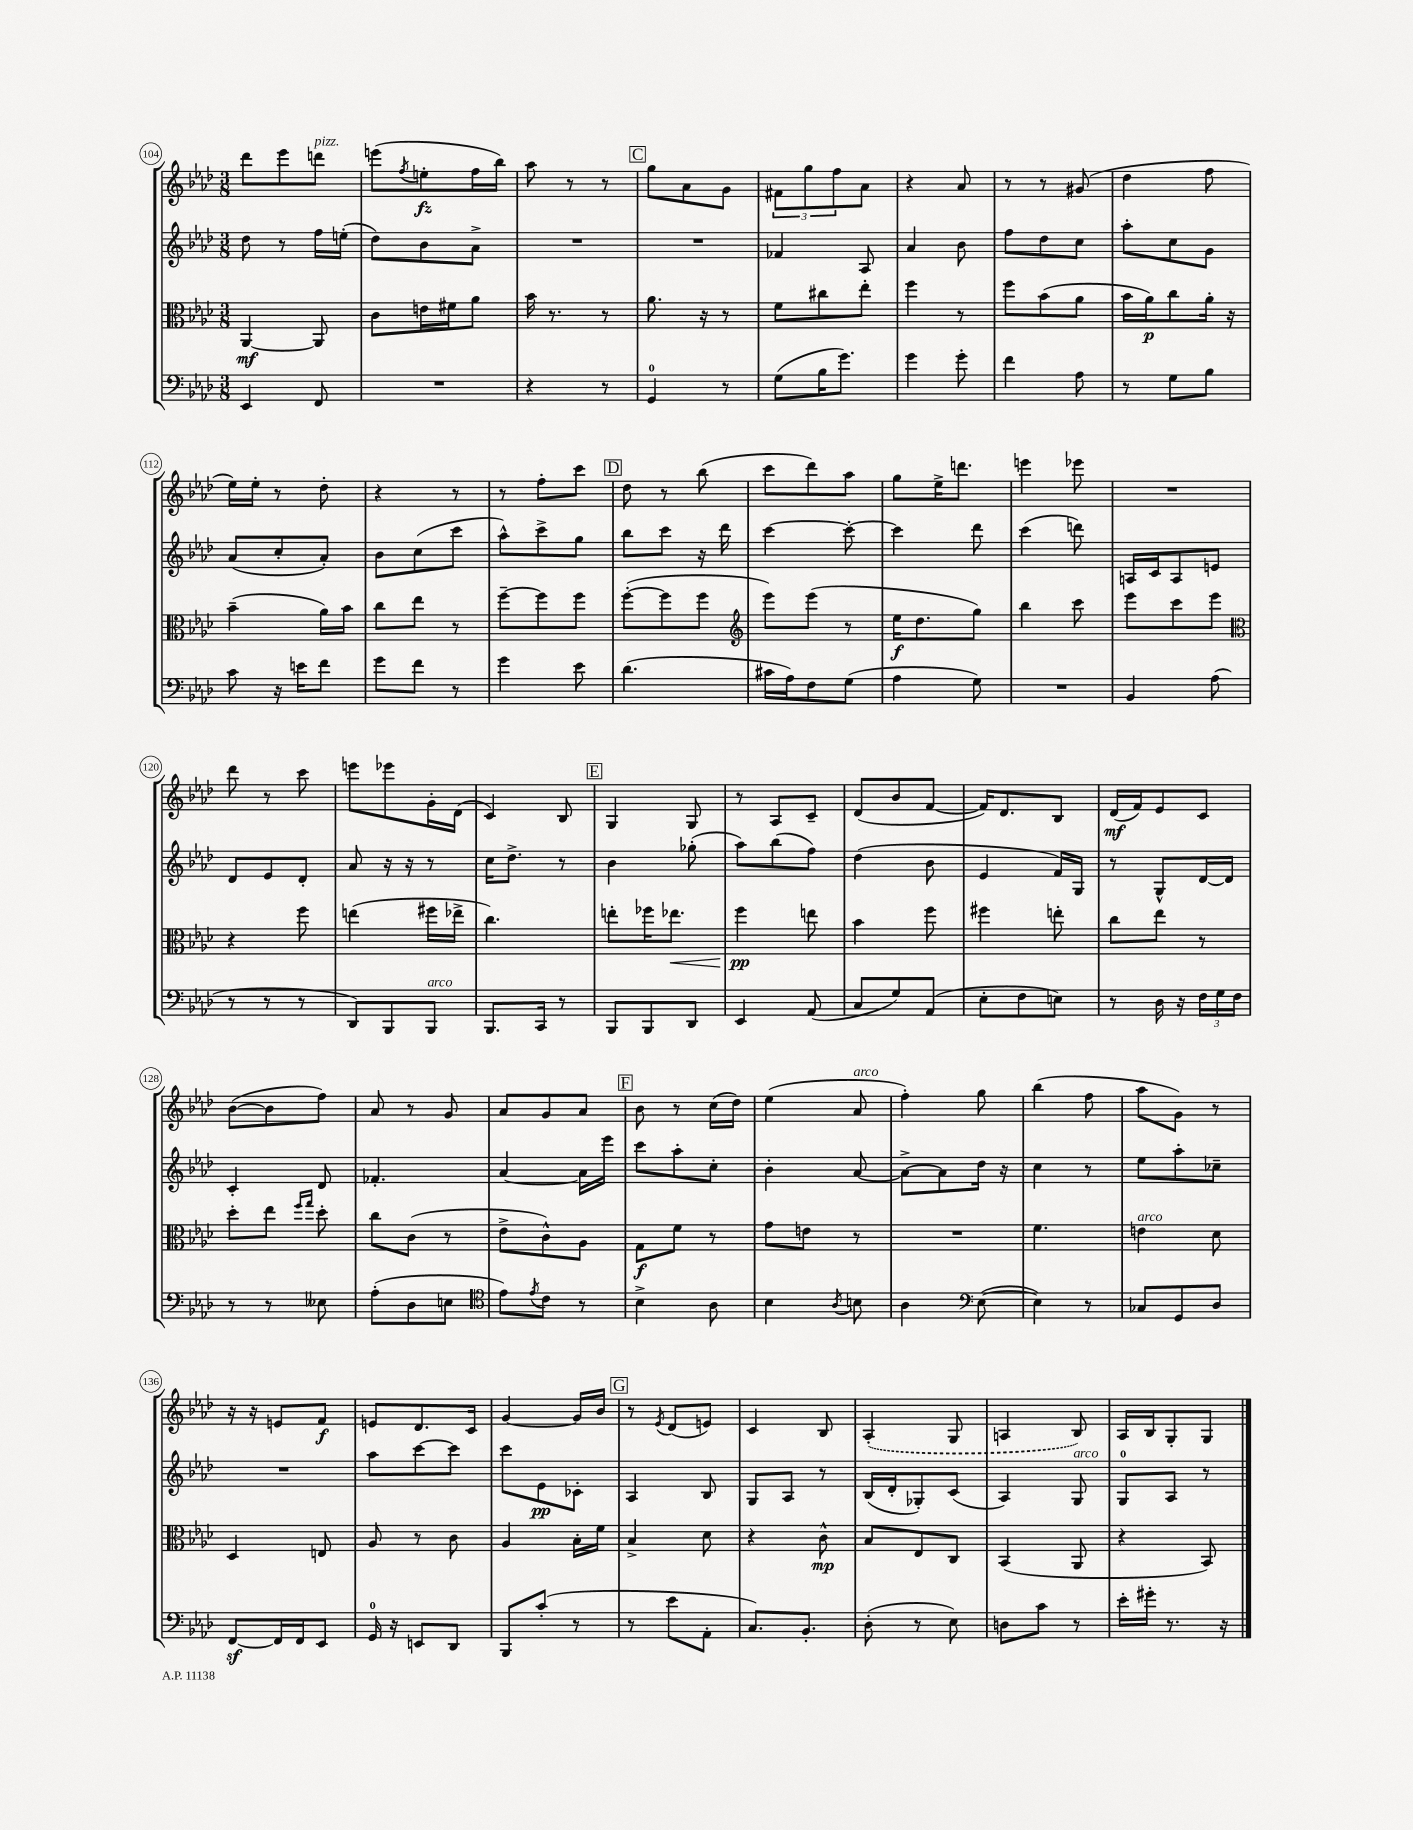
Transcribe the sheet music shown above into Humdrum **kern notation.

**kern	**kern	**kern	**kern
*staff4	*staff3	*staff2	*staff1
*clefF4	*clefC3	*clefG2	*clefG2
*k[b-e-a-d-]	*k[b-e-a-d-]	*k[b-e-a-d-]	*k[b-e-a-d-]
*M3/8	*M3/8	*M3/8	*M3/8
4EE-	[4AA-	8dd-	8ddd-
.	.	8r	8eee-
8FF	8AA-]	16ff	8ddd
.	.	(16ee'	.
=	=	=	=
4.r	8c	8dd-)	(8eee
.	.	.	8qff
.	16e	8b-	8ee'
.	16f#	.	.
.	8a-	8a-^	16ff
.	.	.	16bb-)
=	=	=	=
4r	16b-	4.r	8aa-
.	8.r	.	.
.	.	.	8r
8r	8r	.	8r
=	=	=	=
4GG	8.a-	4.r	8gg
.	.	.	8a-
.	16r	.	.
8r	8r	.	8g
=	=	=	=
(8G	8f	4f-	12f#
.	.	.	12gg
16B-	8cc#	.	.
.	.	.	12ff
8.g)	.	.	.
.	8ee-'	8A-	8a-
=	=	=	=
4g	4ff	4a-	4r
8g'	8r	8b-	8a-
=	=	=	=
4f	8ff	8ff	8r
.	(8b-	8dd-	8r
8A-	8a-	8cc	(8g#
=	=	=	=
8r	16b-	8aa-'	4dd-
.	16a-)	.	.
8G	8cc	8cc	.
8B-	16a-'	8g	8ff
.	16r	.	.
=	=	=	=
8c	(4b-~	(8a-	16ee-)
.	.	.	16ee-'
16r	.	8cc'	8r
16e	.	.	.
8f	16a-)	8a-')	8dd-'
.	16b-	.	.
=	=	=	=
8g	8cc	8b-	4r
8f	8ee-	(8cc	.
8r	8r	8ccc	8r
=	=	=	=
4g	[8ff~	8aa-^^)	8r
.	8ff]	8ccc^	8ff'
8e-	8ff	8gg	8ccc
=	=	=	=
(4.d-	([8ff'	8bb-	8dd-
.	8ff]	8ccc	8r
.	8ff	16r	(8bb-
.	.	16ddd-	.
=	=	=	=
*	*clefG2	*	*
16c#	8eee-)	[4ccc	8ccc
16A-)	.	.	.
8F	(8eee-	.	8ddd-)
(8G	8r	8ccc'_	8aa-
=	=	=	=
4A-	16ee-	4ccc]	8gg
.	8.dd-	.	.
.	.	.	16ee-^
.	.	.	8.ddd
8G)	8gg)	8ddd-	.
=	=	=	=
4.r	4bb-	(4ccc	4eee
.	8ccc	8ddd)	8eee-
=	=	=	=
4BB-	8eee-	16A	4.r
.	.	16c	.
.	8ccc	8A	.
(8A-	8eee-	8e	.
=	=	=	=
*	*clefC3	*	*
8r	4r	8d-	8ddd-
8r	.	8e-	8r
8r	8ff	8d-'	8ccc
=	=	=	=
8DD-)	(4ee	8a-	8eee
8BBB-	.	16r	8eee-
.	.	16r	.
8BBB-	16ff#	8r	16g'
.	16ee-^	.	(16d-
=	=	=	=
8.BBB-	4.cc)	16cc	4c)
.	.	8.dd-^	.
16CC	.	.	.
8r	.	8r	8B-
=	=	=	=
8BBB-	8ee'	4b-	4G
8BBB-	16ff-	.	.
.	8.ee-	.	.
8DD-	.	(8gg-'	8G
=	=	=	=
4EE-	4ff	8aa-)	8r
.	.	(8bb-	8A-
(8AA-	8ee	8ff)	8c~
=	=	=	=
8C	4b-	(4dd-	(8d-
8G)	.	.	8b-
(8AA-	8ff	8b-	[8f
=	=	=	=
8E-'	4ff#	4e-	16f])
.	.	.	8.d-
8F	.	.	.
8E)	8ee'	16f)	8B-
.	.	16G	.
=	=	=	=
8r	8cc	8r	(16d-
.	.	.	16f)
16D-	8ee-	8G^^	8e-
16r	.	.	.
24F	8r	[16d-	8c
24G	.	.	.
.	.	16d-]	.
24F	.	.	.
=	=	=	=
8r	8dd-'	4c'	([8b-
8r	8ee-	.	8b-]
.	16qqff	.	.
.	16qqgg	.	.
8E--	8dd-'	8d-	8ff)
=	=	=	=
(8A-'	8cc	4.f-'	8a-
8D-	(8c	.	8r
8E	8r	.	8g
=	=	=	=
*clefC4	*	*	*
8e-)	8e-^	[4a-	8a-
8qe-	.	.	.
8c	8c^^)	.	8g
8r	8A-	16a-]	8a-
.	.	16eee-	.
=	=	=	=
4B-^	8G	8ccc	8b-
.	8f	8aa-'	8r
8A-	8r	8cc'	(16cc
.	.	.	16dd-)
=	=	=	=
4B-	8g	4b-'	(4ee-
.	8e	.	.
8qA-	.	.	.
8B	8r	[8a-	8a-
=	=	=	=
4A-	4.r	8a-^_	4ff')
.	.	8a-]	.
*clefF4	*	*	*
([8E-	.	16dd-	8gg
.	.	16r	.
=	=	=	=
4E-])	4.f	4cc	(4bb-
8r	.	8r	8ff
=	=	=	=
8C-	4e	8ee-	8aa-
8GG	.	8aa-'	8g)
8D-	8d-	8cc-~	8r
=	=	=	=
[8FF	4D-	4.r	16r
.	.	.	16r
16FF]	.	.	8e
16FF	.	.	.
8EE-	8E	.	8f
=	=	=	=
16GG	8A-	8aa-	8e
16r	.	.	.
8EE	8r	[8ccc	8.d-
8DD-	8c	8ccc]	.
.	.	.	16c
=	=	=	=
8BBB-	4A-	8ccc	[4g
(8c'	.	8e-	.
8r	16B-'	8c-'	16g]
.	16f	.	16b-
=	=	=	=
8r	4B-^	4A-	8r
.	.	.	8qe-
8e-	.	.	(8d-
8AA-'	8d-	8B-	8e)
=	=	=	=
8.C)	4r	8G	4c
.	.	8A-	.
8.BB-'	.	.	.
.	8c^^	8r	8B-
=	=	=	=
(8D-'	8B-	(16B-	(4A-'
.	.	16d-'	.
8r	8E-	8G-')	.
8E-)	8C	(8c	8G
=	=	=	=
8D	(4BB-	4A-)	4A
8c	.	.	.
8r	8AA-	8G	8B-)
=	=	=	=
16e-'	4r	8G	16A-
16g#'	.	.	16B-
8.r	.	8A-	8G'
.	8BB-)	8r	8G
16r	.	.	.
==	==	==	==
*-	*-	*-	*-
